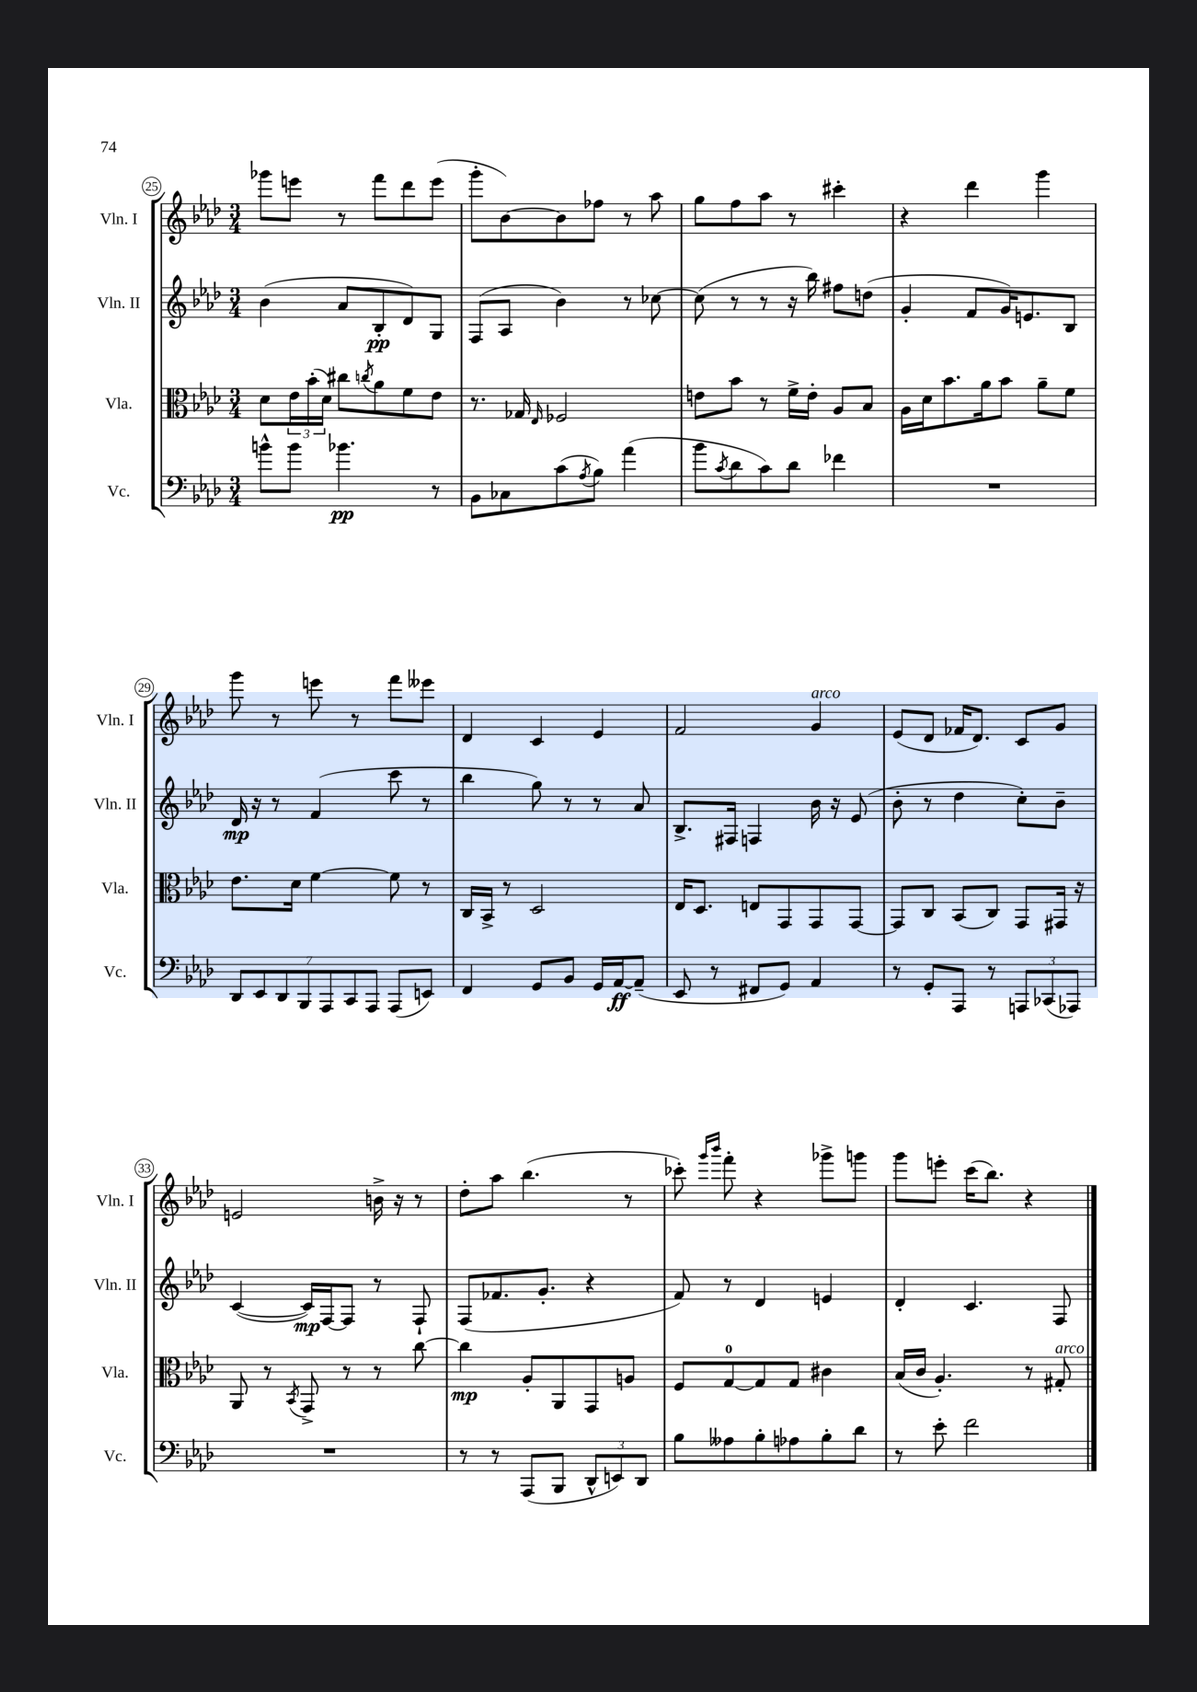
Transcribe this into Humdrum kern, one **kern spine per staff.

**kern	**kern	**kern	**kern
*staff4	*staff3	*staff2	*staff1
*clefF4	*clefC3	*clefG2	*clefG2
*k[b-e-a-d-]	*k[b-e-a-d-]	*k[b-e-a-d-]	*k[b-e-a-d-]
*M3/4	*M3/4	*M3/4	*M3/4
8b^^	8d-	(4b-	8ggg-
8b	24e-	.	8eee
.	(24b-'	.	.
.	24d-)	.	.
4.b-	8cc#	8a-	8r
.	8qcc	.	.
.	8a-	8B-'	8fff
.	8f	8d-)	8ddd-
8r	8e-	8G	(8eee
=	=	=	=
8BB-	8.r	(8F	8ggg'
8C-	.	8A-	[8b-)
.	16G-	.	.
.	16qqE-	.	.
(8c	2F-	4b-)	8b-]
8qA-	.	.	.
8B-)	.	.	8ff-
(4a-	.	8r	8r
.	.	[8cc-	8aa-
=	=	=	=
8b-	8e	(8cc-]	8gg
8qc	.	.	.
8d-	8b-	8r	8ff
8c)	8r	8r	8aa-
8d-	16f^	16r	8r
.	16e'	16bb-)	.
4f-	8A-	8ff#	4ccc#'
.	8B-	(8dd	.
=	=	=	=
2.r	16A-	4g'	4r
.	16d-	.	.
.	8.b-	.	.
.	.	8f	4ddd-
.	16a-	.	.
.	8b-	16g)	.
.	.	8.e	.
.	8a-~	.	4ggg
.	8f	8B-	.
=	=	=	=
14DD-	8.e-	16d-	8ggg
.	.	16r	.
14EE-	.	.	.
.	.	8r	8r
14DD-	.	.	.
.	16d-	.	.
14BBB-	.	.	.
.	[4f	(4f	8eee
14AAA-	.	.	.
14CC	.	.	.
.	.	.	8r
14AAA-	.	.	.
(8AAA-	8f]	8ccc	8fff
8EE)	8r	8r	8eee--
=	=	=	=
4FF	16C	4bb-	4d-
.	16BB-^	.	.
.	8r	.	.
8GG	2D-	8gg)	4c
8BB-	.	8r	.
16GG	.	8r	4e-
[16AA-	.	.	.
(8AA-~]	.	8a-	.
=	=	=	=
8EE-	16E-	8.B-^	2f
.	8.D-	.	.
8r	.	.	.
.	.	16F#	.
8FF#	8E	4F	.
8GG)	8GG	.	.
4AA-	8GG	16b-	4g
.	.	16r	.
.	[8GG	(8e-	.
=	=	=	=
8r	8GG]	8b-'	(8e-
8GG'	8C	8r	8d-
8AAA-	(8BB-	4dd-	16f-
.	.	.	8.d-)
8r	8C)	.	.
12AAA	8GG	8cc')	8c
(12CC-	.	.	.
.	16GG#	8b-~	8g
12AAA-)	.	.	.
.	16r	.	.
=	=	=	=
2.r	8AA-	([4c	2e
.	8r	.	.
.	8qBB-	.	.
.	8GG^	16c])	.
.	.	[16F	.
.	8r	8F]	.
.	8r	8r	16b^
.	.	.	16r
.	[8cc	8F`	8r
=	=	=	=
8r	4cc]	(8F	8dd-'
8r	.	8.f-	8aa-
(8AAA-	8A-'	.	(4.bb-
.	.	8.g'	.
8BBB-	8AA-	.	.
12DD-^^	8GG	4r	.
12EE)	.	.	.
.	8A	.	8r
12DD-	.	.	.
=	=	=	=
8B-	8F	8f)	8ccc-')
.	.	.	16qqggg
.	.	.	16qqbbb-
8A--	[8G	8r	8fff'
8B-'	8G]	4d-	4r
8A-	8G	.	.
8B-'	4c#	4e	8ggg-^
8d-	.	.	8ggg
=	=	=	=
8r	(16B-	4d-'	8ggg
.	16c	.	.
8e-'	4.A-')	.	8eee'
2f	.	4.c	(16ccc
.	.	.	8.bb-)
.	8r	.	4r
.	8G#'	8F	.
==	==	==	==
*-	*-	*-	*-
